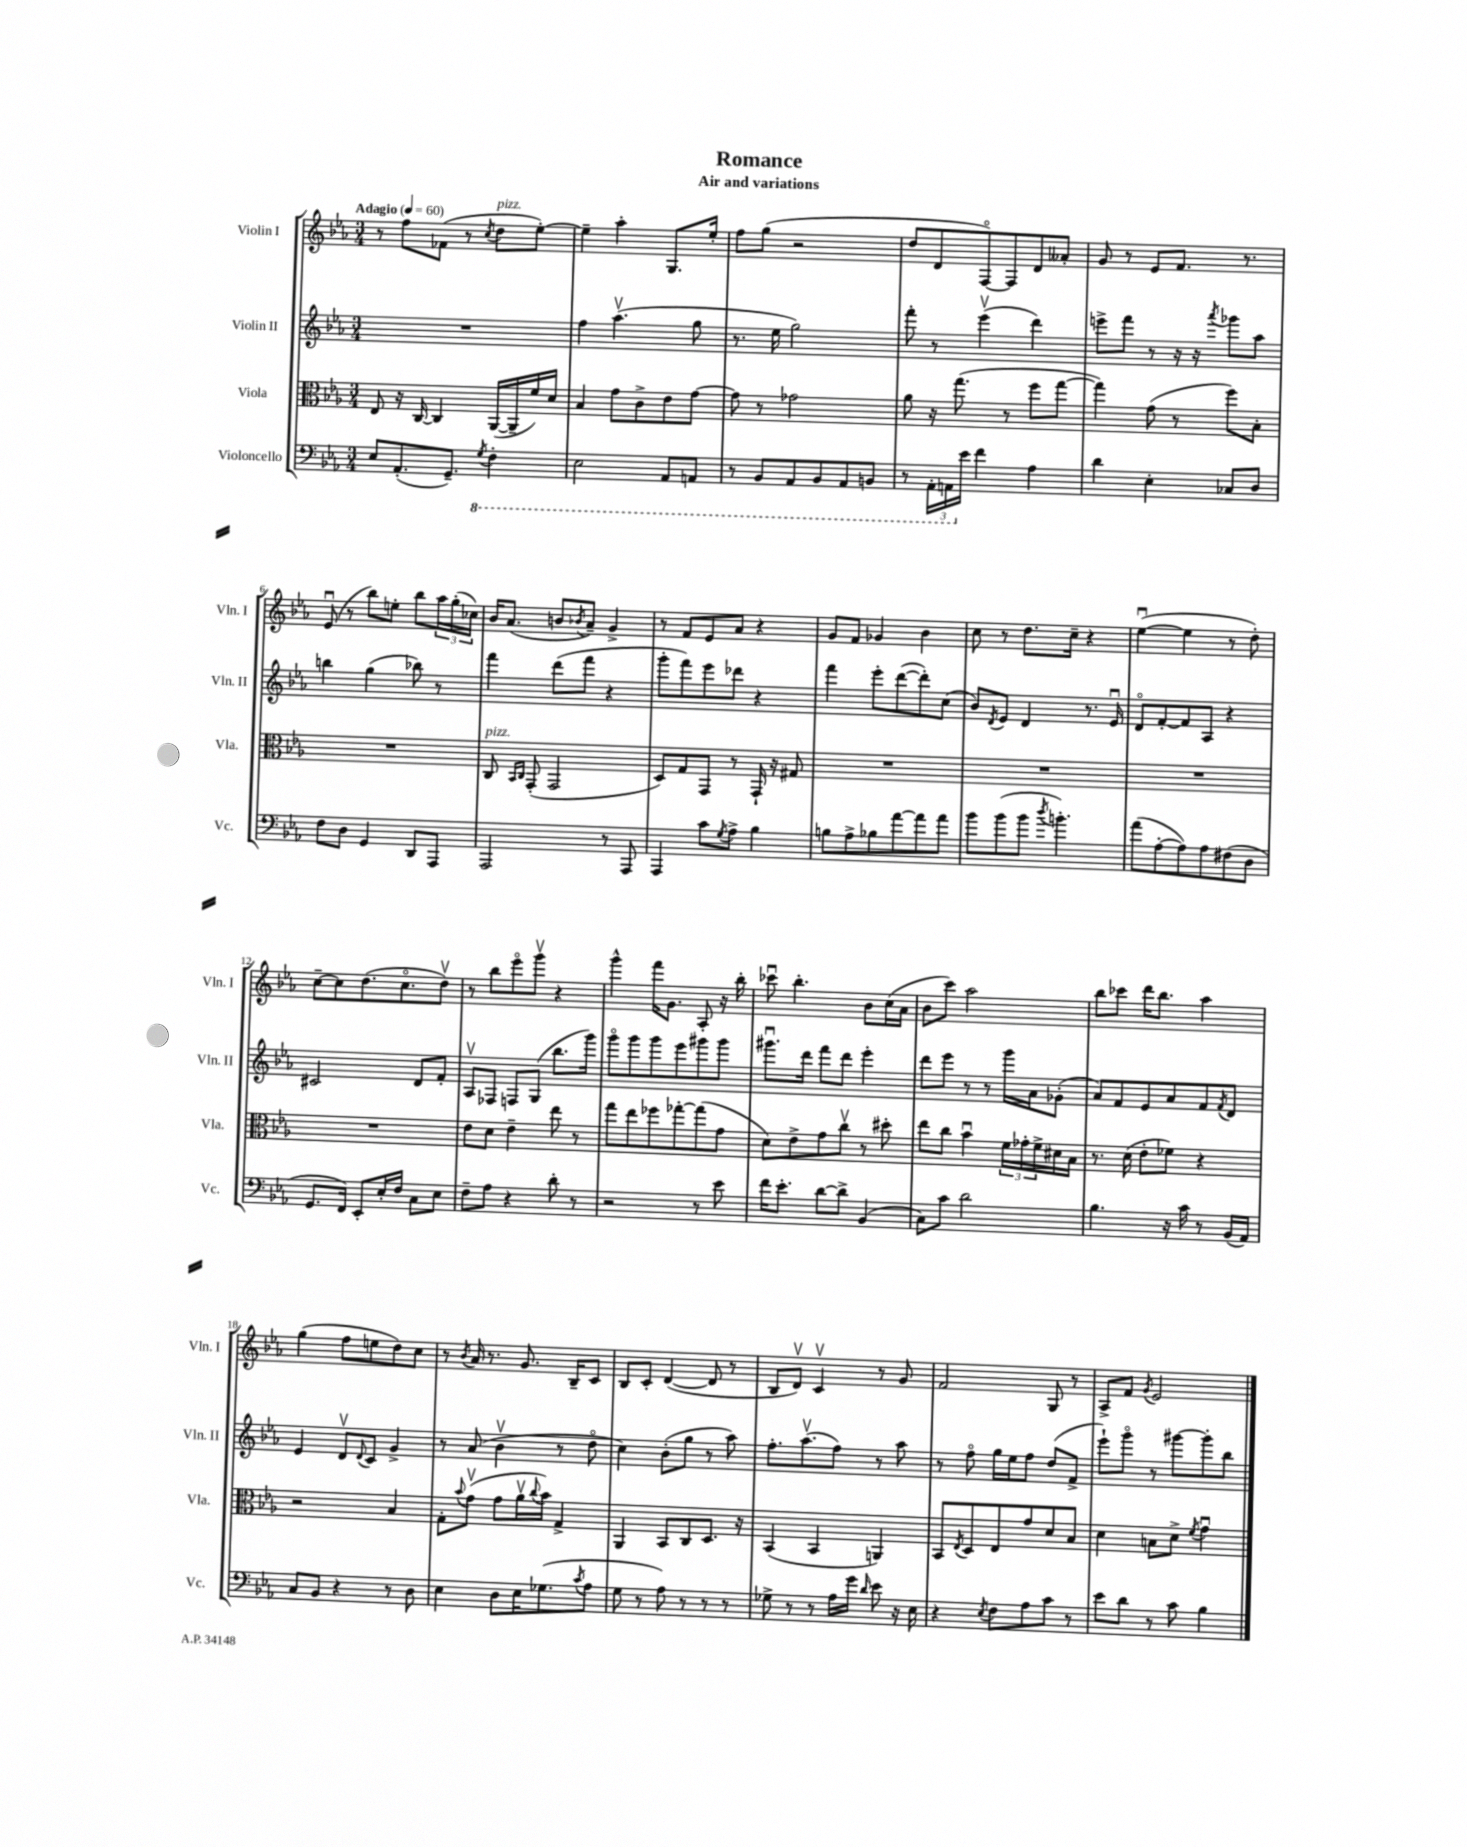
\header { title = "Romance" subtitle = "Air and variations" }
<<
\new StaffGroup <<
\new Staff = "s0" \with { instrumentName = "Violin I" shortInstrumentName = "Vln. I" } {
    \clef treble \key ees \major \numericTimeSignature \time 3/4 \tempo "Adagio" 4 = 60
    r8 f''8 fes'8( r8 \acciaccatura { c''8 } d''8^\markup { \italic "pizz." } ees''8~-.) |
    ees''4-- aes''4-. g8. ees''16-. |
    f''8 g''8( r2 |
    d''8 d'8 f8~\flageolet) f8 d'8 aeses'8-. |
    g'8 r8 ees'8 f'8. r8. |
    ees'8\downbow( r8 bes''8) e''8-. bes''8 \tuplet 3/2 { aes''16 g''16-.( ces''16) } |
    bes'16 aes'8.( b'8 \acciaccatura { bes'8 } aes'8--) g'4-> |
    r8 f'8 ees'8 aes'8 r4 |
    g'8 f'8 ges'4 bes'4 |
    c''8 r8 d''8. c''16-- r4 |
    ees''4~\downbow( ees''4 r8 d''8-.) |
    c''8~-- c''8 d''8.( c''8.\flageolet d''8\upbow) |
    r8 bes''8 ees'''8\flageolet g'''8\upbow r4 |
    g'''4-^ f'''16 g'8. aes8-. r16 bes''16-. |
    ces'''8\downbow bes''4.-. bes'8 c''16( aes'16 |
    bes'8 c'''8) aes''2 |
    bes''8 ces'''8 d'''16 bes''8. aes''4 |
    g''4( f''8 e''8 d''8) c''8 |
    r8 \acciaccatura { bes'8 } aes'16 r8. g'8. bes16-- c'8 |
    bes8 c'8-. d'4~( d'8 r8 |
    bes8 d'8\upbow) c'4\upbow r8 g'8 |
    f'2 g8 r8 |
    aes8-> f'8 \acciaccatura { g'8 } ees'2 \bar "|." |
}
\new Staff = "s1" \with { instrumentName = "Violin II" shortInstrumentName = "Vln. II" } {
    \clef treble \key ees \major \numericTimeSignature \time 3/4
    R2. |
    f''4 aes''4.\upbow( g''8 |
    r8. ees''16 g''2) |
    f'''8-. r8 ees'''4\upbow( d'''4) |
    e'''8-> f'''8 r8 r16 r16 \acciaccatura { aes'''8 } ges'''8 aes''8 |
    b''4 g''4( bes''8) r8 |
    f'''4 d'''8( f'''8 r4 |
    g'''8-. f'''8) ees'''8 des'''8 r4 |
    f'''4 ees'''8-. d'''8~( d'''8-.) c''8( |
    bes'8) \acciaccatura { d'8 } ees'8 d'4 r8. ees'16\downbow |
    d'8\flageolet f'8~-. f'8 aes8 r4 |
    cis'2 d'8 f'8-. |
    aes8\upbow fes8 f8 g8( bes''8. g'''16) |
    g'''8\flageolet g'''8 g'''8 ees'''8 gis'''8 gis'''8 |
    gis'''8.\downbow d'''16 f'''8 d'''8 ees'''4-. |
    d'''8 ees'''8 r8 r8 g'''16 aes'16 ges'8-.( |
    aes'8) f'8 ees'8 aes'8 f'8 \acciaccatura { f'8 } d'8 |
    ees'4 d'8\upbow \appoggiatura { d'8 } c'8 g'4-> |
    r8 aes'8( bes'4\upbow r8 d''8\flageolet |
    c''4) bes'8-.( g''8 r8 aes''8) |
    f''8.-. aes''8.\upbow( f''8) r8 aes''8 |
    r8 f''8\flageolet g''16 ees''16 f''8 d''8( f'8-> |
    ees'''8-!) g'''8\flageolet r8 gis'''8~ gis'''8-. bes''8 \bar "|." |
}
\new Staff = "s2" \with { instrumentName = "Viola" shortInstrumentName = "Vla." } {
    \clef alto \key ees \major \numericTimeSignature \time 3/4
    ees8 r16 c16~ c4 aes,16~( aes,16-- f'16) d'16 |
    bes4 g'8 c'8-> ees'8 g'8~ |
    g'8 r8 ges'2 |
    aes'8 r16 g''8.( r8 f''8 g''8~ |
    g''4) g'8( r8 f''8) bes8-. |
    R2. |
    c8^\markup { \italic "pizz." } \grace { bes,16 c16 } g,8-.( g,2 |
    d8) g8 g,8 r8 g,16-! r16 gis8 |
    R2. |
    R2. |
    R2. |
    R2. |
    ees'8 d'8 ees'4-- ees''8 r8 |
    g''8 ees''8 fes''8 ges''8~-. ges''8( g'8 |
    d'8) ees'8-> g'8 c''8\upbow r8 dis''8-. |
    ees''8 c''8 bes'4\downbow \tuplet 3/2 { f'16 ges'16-. f'16-> } dis'16 bes16 |
    r8. d'16( ees'8-. fes'8) r4 |
    r2 bes4 |
    g8-. \appoggiatura { bes'8 } g'8\upbow( g'8 aes'16\upbow \appoggiatura { c''8 } bes'16) g4-> |
    aes,4 bes,8 c8 d8. r16 |
    bes,4( bes,4 a,4) |
    bes,8 \acciaccatura { ees8 } d8 ees8 g'8 d'8 bes8 |
    d'4 b8 d'8-> \acciaccatura { f'8 } g'4\downbow \bar "|." |
}
\new Staff = "s3" \with { instrumentName = "Violoncello" shortInstrumentName = "Vc." } {
    \clef bass \key ees \major \numericTimeSignature \time 3/4
    ees8 aes,8.-.( g,8.--) \ottava #-1 \acciaccatura { g,8 } f,4-. |
    ees,2 aes,,8 a,,8 |
    r8 bes,,8 aes,,8 bes,,8 aes,,8 b,,8 |
    r8 \tuplet 3/2 { aes,,16-. a,,16 \ottava #0 ees'16 } f'4 aes4 |
    d'4 ees4-. ces8 d8 |
    f8 d8 g,4 d,8 aes,,8 |
    aes,,2 r8 aes,,8 |
    aes,,4 c'8 \acciaccatura { g8 } aes8-> bes4 |
    b8 aes8-> bes8 aes'8~ aes'8 aes'8 |
    bes'8 bes'8( bes'8 \acciaccatura { d''8 } b'4.-.) |
    aes'8( aes8~-. aes8) aes8 fis8( d8 |
    g,8. f,16) ees,8-. ees16-. f16 c8 ees8 |
    f8-- aes8 r4 d'8-. r8 |
    r2 r8 ees'8 |
    f'16 ees'8.-. d'8~ d'8-> bes,4( |
    c8) c'8 d'2 |
    bes4. r16 c'16 r8 bes,16( aes,16) |
    c8 bes,8 r4 r8 d8 |
    ees4 d8 ees16 ges8.( \acciaccatura { c'8 } aes8 |
    g8 r8 aes8) r8 r8 r8 |
    ges8-> r8 r8 aes16 g'16 \grace { d'16 } ees'8 r16 ees16 |
    r4 \acciaccatura { ees8 } f8 aes8 c'8 r8 |
    ees'8 d'8 r8 c'8 bes4 \bar "|." |
}
>>
>>
